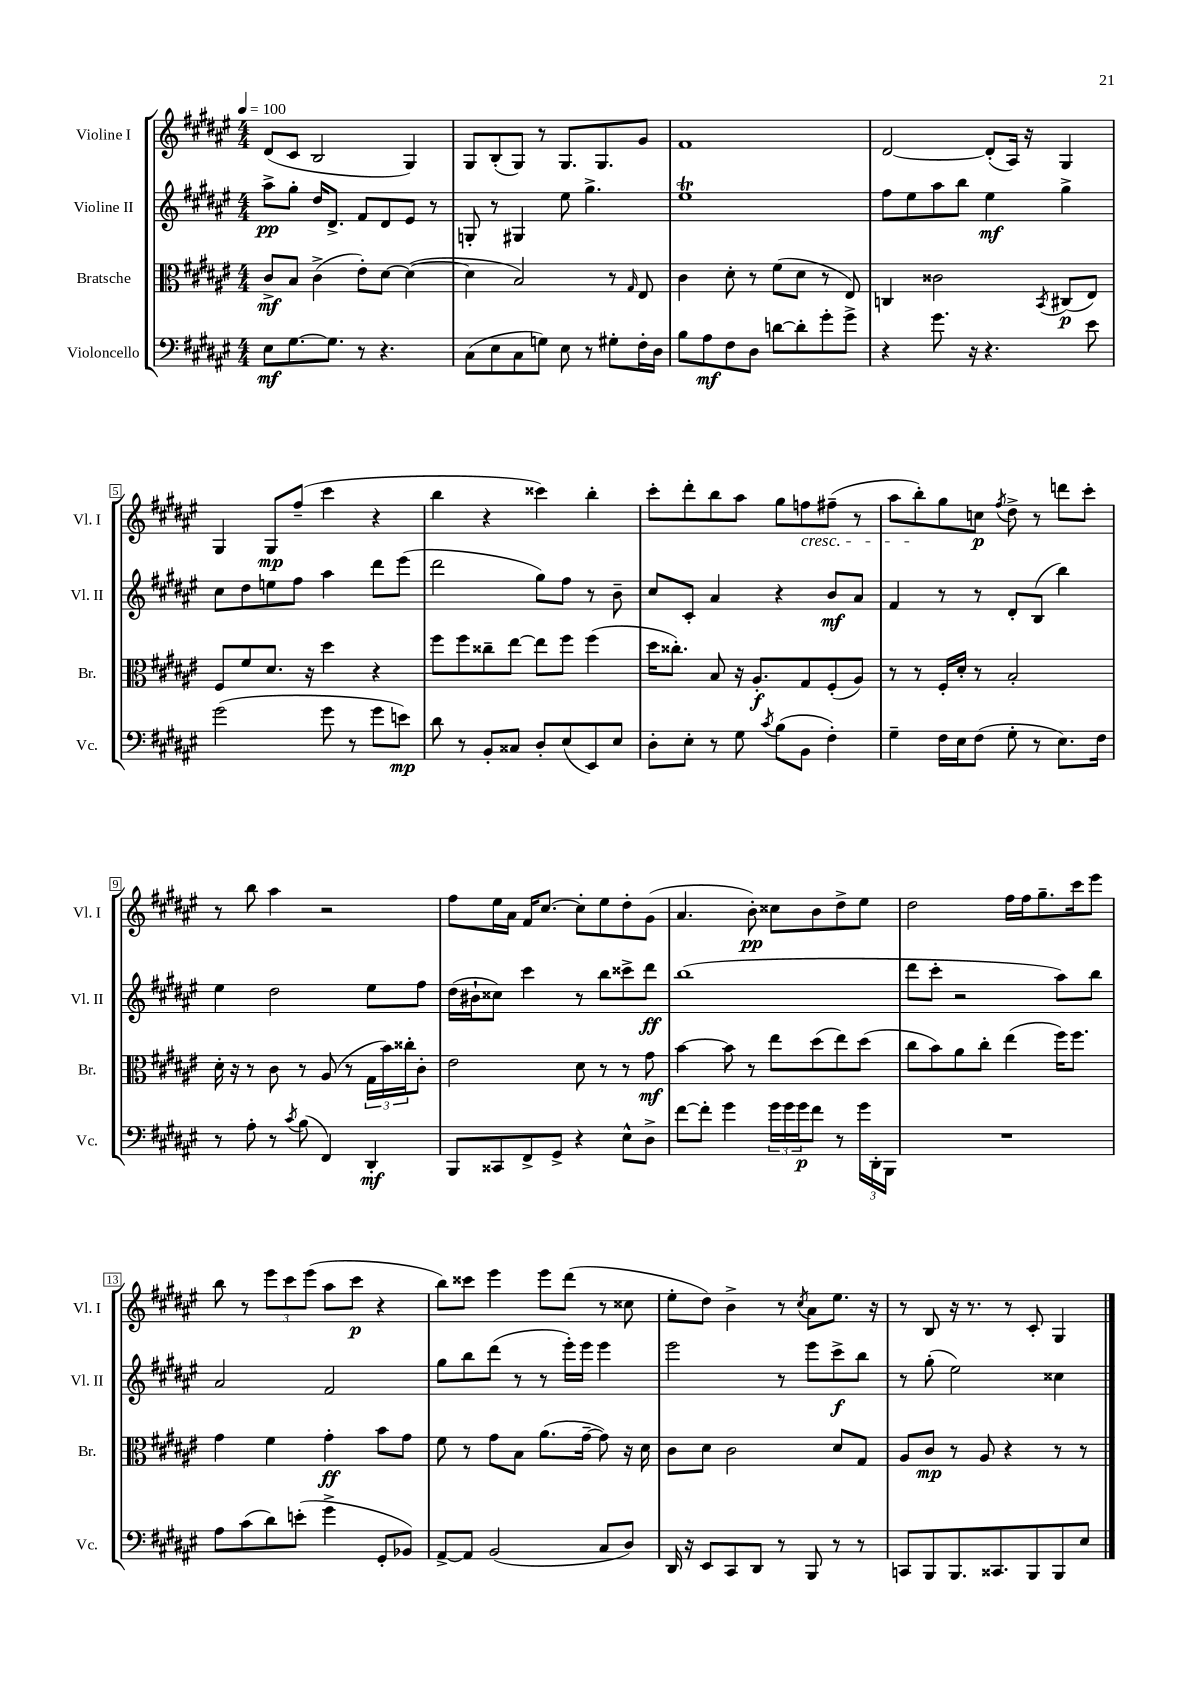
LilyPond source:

<<
\new StaffGroup <<
\new Staff = "s0" \with { instrumentName = "Violine I" shortInstrumentName = "Vl. I" } {
    \clef treble \key fis \major \numericTimeSignature \time 4/4 \tempo 4 = 100
    dis'8( cis'8 b2 gis4) |
    gis8 b8-.( gis8) r8 gis8. gis8. gis'8 |
    fis'1 |
    dis'2~ dis'8-.( ais16) r16 gis4 |
    gis4 gis8\mp fis''8--( cis'''4 r4 |
    b''4 r4 cisis'''4) b''4-. |
    cis'''8-. dis'''8-. b''8 ais''8 gis''8 f''8\cresc fis''8--( r8 |
    ais''8 b''8-.\!) gis''8 c''8\p \acciaccatura { fis''8 } dis''8-> r8 d'''8 cis'''8-. |
    r8 b''8 ais''4 r2 |
    fis''8 eis''16 ais'16 fis'16 cis''8.~ cis''8-. eis''8 dis''8-. gis'8( |
    ais'4. b'8-.\pp) cisis''8 b'8 dis''8-> eis''8 |
    dis''2 fis''16 fis''16 gis''8.-- cis'''16 eis'''8 |
    b''8 r8 \tuplet 3/2 { eis'''8 cis'''8 eis'''8( } ais''8 cis'''8\p r4 |
    b''8) cisis'''8 eis'''4 eis'''8 dis'''8( r8 cisis''8 |
    eis''8-. dis''8) b'4-> r8 \acciaccatura { cis''8 } ais'8 eis''8. r16 |
    r8 b8 r16 r8. r8 cis'8-. gis4 \bar "|." |
}
\new Staff = "s1" \with { instrumentName = "Violine II" shortInstrumentName = "Vl. II" } {
    \clef treble \key fis \major \numericTimeSignature \time 4/4
    ais''8->\pp gis''8-. dis''16 dis'8.-> fis'8 dis'8 eis'8 r8 |
    g8-. r8 gis4 eis''8 gis''4.-> |
    eis''1\trill |
    fis''8 eis''8 ais''8 b''8 eis''4\mf gis''4-> |
    cis''8 dis''8 e''8 fis''8 ais''4 dis'''8 eis'''8( |
    dis'''2 gis''8) fis''8 r8 b'8-- |
    cis''8 cis'8-. ais'4 r4 b'8\mf ais'8 |
    fis'4 r8 r8 dis'8-. b8( b''4) |
    eis''4 dis''2 eis''8 fis''8 |
    dis''16( bis'16-! cisis''8) cis'''4 r8 b''8 cisis'''8-> dis'''8\ff |
    b''1( |
    dis'''8 cis'''8-. r2 ais''8) b''8 |
    ais'2 fis'2 |
    gis''8 b''8 dis'''8( r8 r8 eis'''16-.) eis'''16 eis'''4 |
    eis'''2 r8 eis'''8 cis'''8->\f b''8 |
    r8 gis''8-.( eis''2) cisis''4 \bar "|." |
}
\new Staff = "s2" \with { instrumentName = "Bratsche" shortInstrumentName = "Br." } {
    \clef alto \key fis \major \numericTimeSignature \time 4/4
    cis'8->\mf b8 cis'4->( eis'8-.) dis'8~ dis'4~( |
    dis'4 b2) r8 \grace { gis16 } eis8 |
    cis'4 dis'8-. r8 fis'8( dis'8 r8 eis8) |
    c4 cisis'2 \acciaccatura { b,8 } cis8\p( eis8) |
    fis8 fis'8 dis'8. r16 dis''4 r4 |
    fis''8 fis''8 cisis''8-- eis''8~ eis''8 fis''8 fis''4( |
    dis''16 cisis''8.-.) b8 r16 ais8.-.\f gis8 fis8-.( ais8) |
    r8 r8 fis16-. dis'16-. r8 b2-. |
    dis'16-. r16 r8 cis'8 r8 ais8( r8 \tuplet 3/2 { gis16 b'16) cisis''16-. } cis'8-. |
    eis'2 dis'8 r8 r8 gis'8\mf |
    b'4~ b'8 r8 eis''8 dis''8( eis''8) dis''8( |
    cis''8 b'8) ais'8 cis''8-. eis''4( fis''16) fis''8. |
    gis'4 fis'4 gis'4-.\ff b'8 gis'8 |
    fis'8 r8 gis'8 b8 ais'8.( gis'16~-- gis'8) r16 dis'16 |
    cis'8 dis'8 cis'2 dis'8 gis8 |
    ais8 cis'8\mp r8 ais8 r4 r8 r8 \bar "|." |
}
\new Staff = "s3" \with { instrumentName = "Violoncello" shortInstrumentName = "Vc." } {
    \clef bass \key fis \major \numericTimeSignature \time 4/4
    eis8\mf gis8.~ gis8. r8 r4. |
    cis8( eis8 cis8 g8) eis8 r8 gis8-. fis16-. dis16 |
    b8 ais8\mf fis8 dis8 d'8~ d'8-. gis'8-. gis'8-> |
    r4 gis'8. r16 r4. eis'8 |
    gis'2( gis'8 r8 gis'8 e'8\mp) |
    dis'8 r8 b,8-. cisis8 dis8-. eis8( eis,8) eis8 |
    dis8-. eis8-. r8 gis8 \acciaccatura { cis'8 } b8( b,8 fis4-.) |
    gis4-- fis16 eis16 fis8( gis8-. r8 eis8.) fis16 |
    r8 ais8-. r8 \acciaccatura { cis'8 } b8( fis,4) dis,4-.\mf |
    b,,8 cisis,8 fis,8-> gis,8-> r4 eis8-^ dis8-> |
    fis'8~ fis'8-. gis'4 \tuplet 3/2 { gis'16 gis'16 gis'16\p } fis'8 r8 \tuplet 3/2 { gis'16 dis,16-. b,,16 } |
    R1 |
    ais8 cis'8( dis'8) e'8-.( gis'4-> gis,8-. bes,8) |
    ais,8~-> ais,8 b,2( cis8 dis8) |
    dis,16 r16 eis,8 cis,8 dis,8 r8 b,,8 r8 r8 |
    c,8 b,,8 b,,8. cisis,8. b,,8 b,,8 eis8 \bar "|." |
}
>>
>>
\layout { \context { \Score \override BarNumber.stencil = #(make-stencil-boxer 0.1 0.3 ly:text-interface::print) } }
